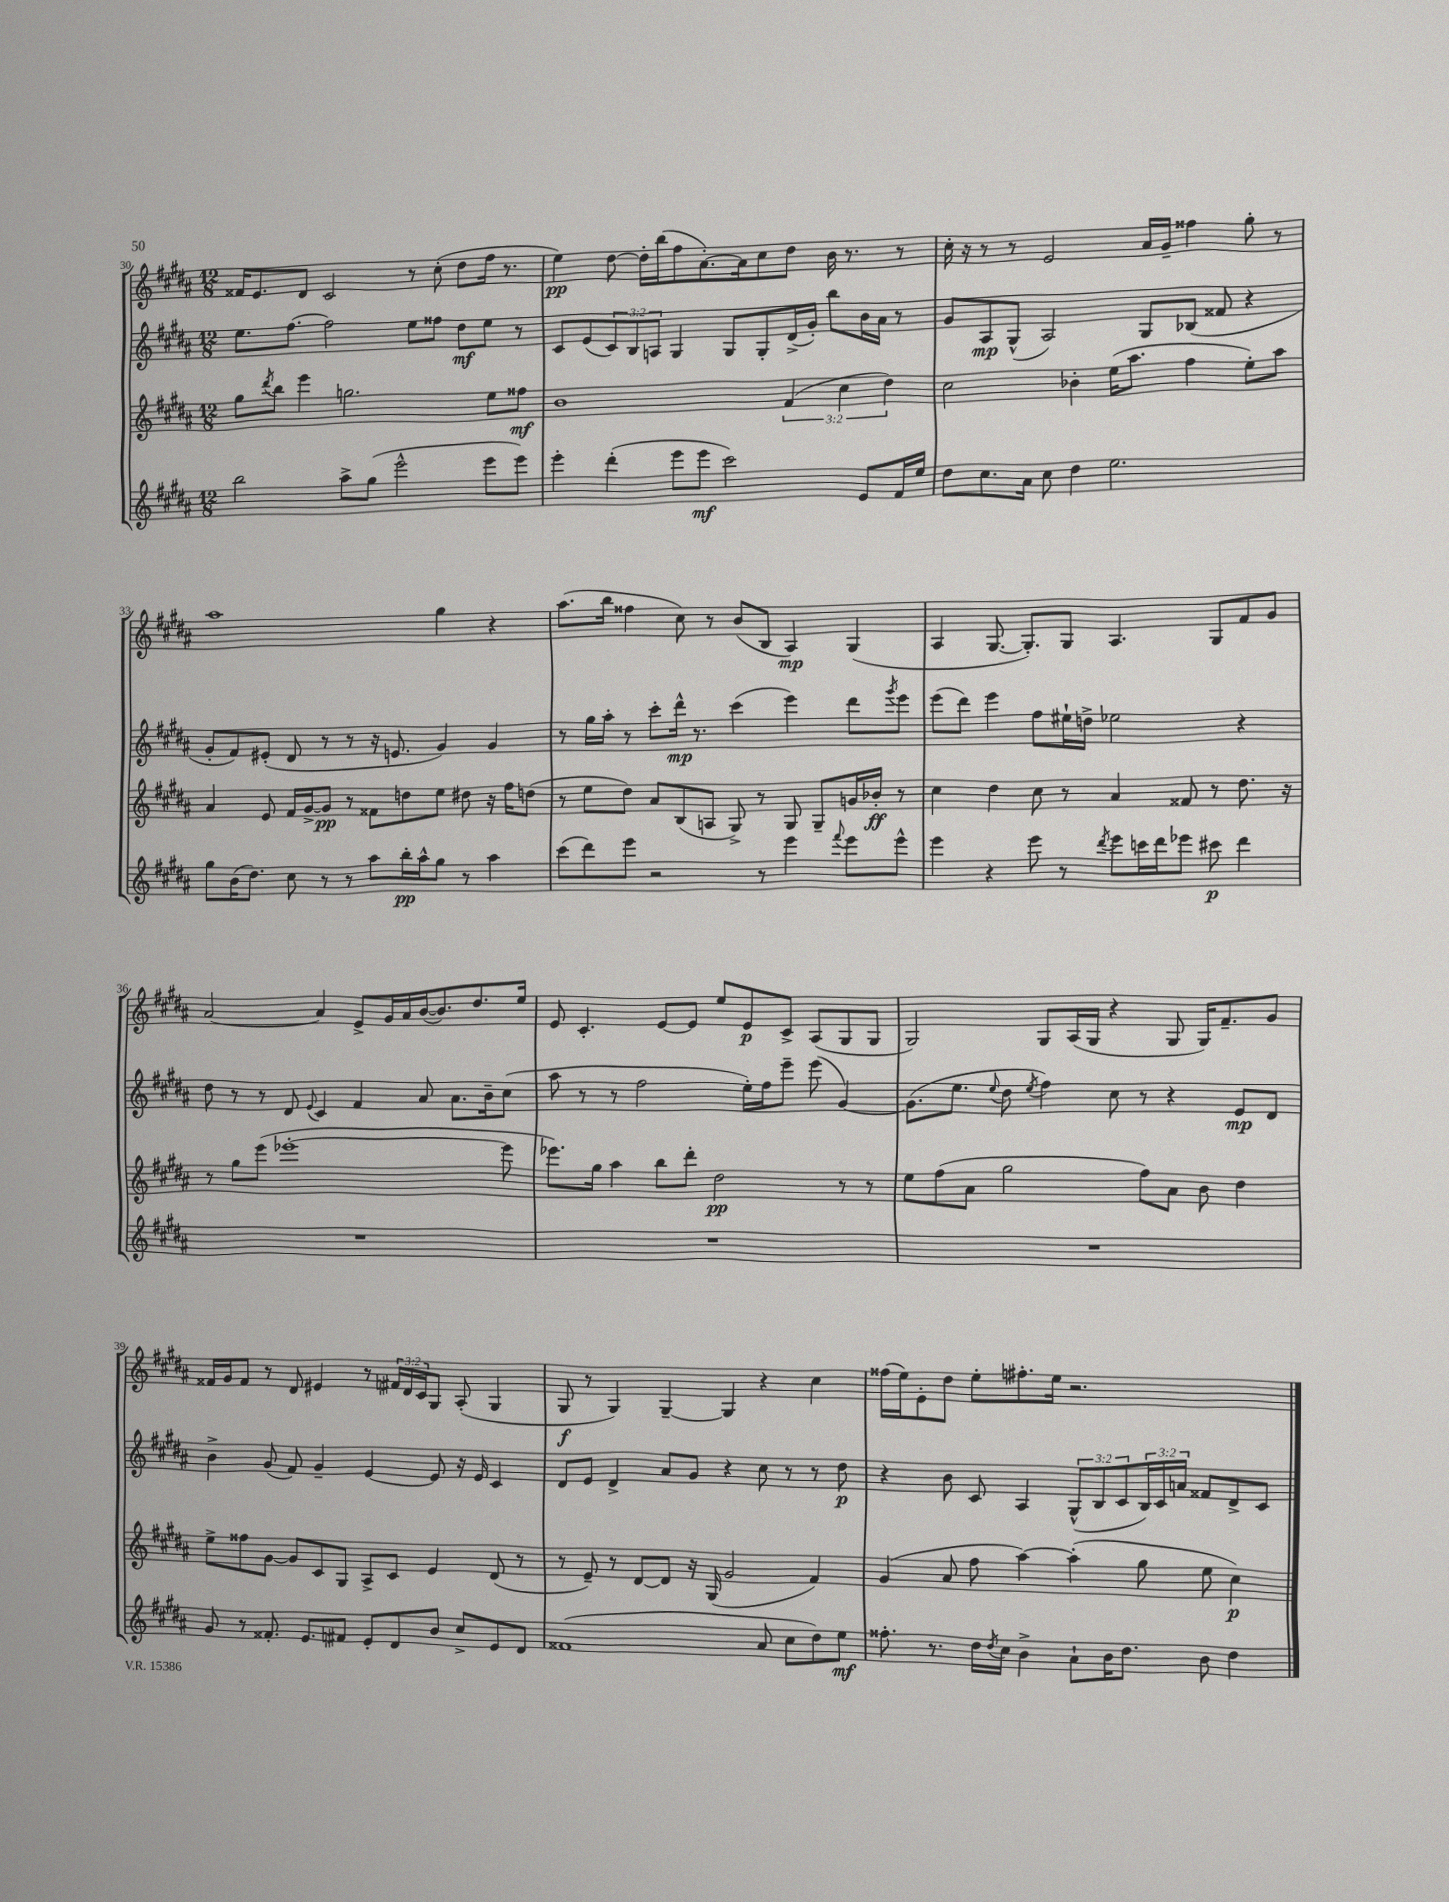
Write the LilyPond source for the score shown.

<<
\new StaffGroup <<
\new Staff = "s0" {
    \clef treble \key b \major \numericTimeSignature \time 12/8 \override Staff.TupletNumber.text = #tuplet-number::calc-fraction-text
    fisis'16 e'8. dis'8 cis'2 r8 cis''8-.( dis''8 fis''16 r8. |
    e''4\pp) dis''8~ dis''16-. b''16( fis''8 ais'8.~-.) ais'16 cis''8 dis''8 b'16 r8. r8 |
    cis''16-. r16 r8 r8 e'2 ais'16 gis'16-- fisis''4 gis''8-. r8 |
    ais''1 gis''4 r4 |
    ais''8.( b''16 fisis''4 cis''8) r8 b'8( b8 ais4\mp) gis4( |
    ais4 gis8.~ gis8.-.) gis8 ais4. gis8 fis'8 gis'8 |
    ais'2~ ais'4 e'8-> gis'16 ais'16 b'16~( b'8.) dis''8. e''16 |
    e'8 cis'4.-. e'8~ e'8 e''8 e'8\p cis'8-> ais8( gis8 gis8 |
    gis2) gis8 ais16( gis16 r4 gis8 gis16) fis'8.-- gis'8 |
    fisis'16 gis'16 fisis'8 r8 dis'8 eis'4 r8 \tuplet 3/2 { fis'16 dis'16 cis'16 } gis8 ais8-.( gis4 |
    gis8\f r8 gis4) gis4~-- gis4 r4 cis''4 |
    fisis''16( e''16) e'8-. dis''8 e''8-. fis''8.-. e''16 r2. \bar "|." |
}
\new Staff = "s1" {
    \clef treble \key b \major \numericTimeSignature \time 12/8 \override Staff.TupletNumber.text = #tuplet-number::calc-fraction-text
    e''8. fis''8.~ fis''2 e''8 fisis''8 dis''8\mf e''8 r8 |
    cis'8 e'8( \tuplet 3/2 { cis'8) b8 a8 } gis4 gis8 gis8-. dis'16->( gis'16-.) b''8 b'16 ais'16 r8 |
    gis'8 ais8\mp gis8-^( ais2) gis8 bes8( fisis'8 r4 |
    gis'8-. fis'8) eis'8-.( dis'8 r8 r8 r16 e'8. gis'4) gis'4 |
    r8 gis''16 ais''16-. r8 cis'''8-. dis'''16-^\mp r8. cis'''4( e'''4) dis'''8 \acciaccatura { gis'''8 } e'''8 |
    e'''8( dis'''8) e'''4 fis''8 eis''16-! d''16-> ees''2 r4 |
    dis''8 r8 r8 dis'8 \appoggiatura { e'8 } cis'4 fis'4 ais'8 ais'8. b'16-- cis''8( |
    ais''8 r8 r8 fis''2 e''16-.) fis''16 e'''8-- e'''8( gis'4~) |
    gis'8.( e''8. \appoggiatura { e''8 } dis''8 \acciaccatura { e''8 } fis''4) cis''8 r8 r4 e'8\mp dis'8 |
    b'4-> gis'8( fis'8) gis'4-- e'4~ e'8 r16 e'16 cis'4 |
    dis'8 e'8 dis'4-> ais'8 gis'8 r4 cis''8 r8 r8 dis''8\p |
    r4 b'8 cis'8 ais4 \tuplet 3/2 { gis8-^( b8 cis'8 } \tuplet 3/2 { b16) cis'16 a'16 } fisis'8 dis'8-> cis'8 \bar "|." |
}
\new Staff = "s2" {
    \clef treble \key b \major \numericTimeSignature \time 12/8 \override Staff.TupletNumber.text = #tuplet-number::calc-fraction-text
    gis''8 \acciaccatura { dis'''8 } b''8 e'''4 g''2. e''8 fisis''8\mf |
    b'1 \tuplet 3/2 { fis'4( cis''4 dis''4) } |
    cis''2 bes'4-. e''16( ais''8. fis''4 e''8-.) ais''8 |
    ais'4 e'8 fis'16 gis'16~-> gis'8\pp r8 fisis'8 d''8 e''8 dis''8 r16 fis''16 d''8( |
    r8 e''8 dis''8) ais'8 b8( a8 gis8->) r8 gis8 gis8-- g'16 bes'16-.\ff r8 |
    cis''4 dis''4 cis''8 r8 ais'4 fisis'8 r8 dis''8. r16 |
    r8 gis''8 e'''8( ees'''1~-. ees'''8 |
    ees'''8.) gis''16 ais''4 b''8 dis'''8-. dis''2\pp r8 r8 |
    e''8 fis''8( ais'8 gis''2 fis''8) ais'8 b'8 dis''4 |
    e''8-> fisis''8 gis'8~ gis'8 cis'8 gis8 ais8-> cis'8 e'4 dis'8( r8 |
    r8 e'8--) r8 dis'8~ dis'8 r16 gis16( gis'2 fis'4) |
    gis'4( ais'8 fis''8 ais''4~) ais''4-.( gis''8 e''8 cis''4\p) \bar "|." |
}
\new Staff = "s3" {
    \clef treble \key b \major \numericTimeSignature \time 12/8
    b''2 ais''8-> gis''8( e'''2-^ e'''8 e'''8) |
    e'''4-. dis'''4-.( e'''8 e'''8\mf cis'''2) e'8 fis'16 e''16 |
    dis''8 cis''8. ais'16 cis''8 dis''4 e''2. |
    gis''8 b'16( dis''8.) cis''8 r8 r8 ais''8 b''16-.\pp ais''16-^ gis''8 r8 ais''4 |
    cis'''8( dis'''8) e'''8 r2 r8 e'''4 \appoggiatura { fis'''8 } e'''8 e'''8-^ |
    e'''4 r4 e'''8 r8 \acciaccatura { dis'''8 } e'''8 c'''16 dis'''16 ees'''8 cis'''8\p dis'''4 |
    R1. |
    R1. |
    R1. |
    gis'8 r8 fisis'8.-. e'8. fis'8 e'8-. dis'8 b'8 cis''8-> e'8 dis'8 |
    fisis'1( ais'8 cis''8 dis''8) e''8\mf |
    fisis''8.-. r8. dis''16 \acciaccatura { dis''8 } cis''16 b'4-> ais'8-! b'16 dis''8. b'8 dis''4 \bar "|." |
}
>>
>>
\layout { \context { \Score currentBarNumber = #30 } }
